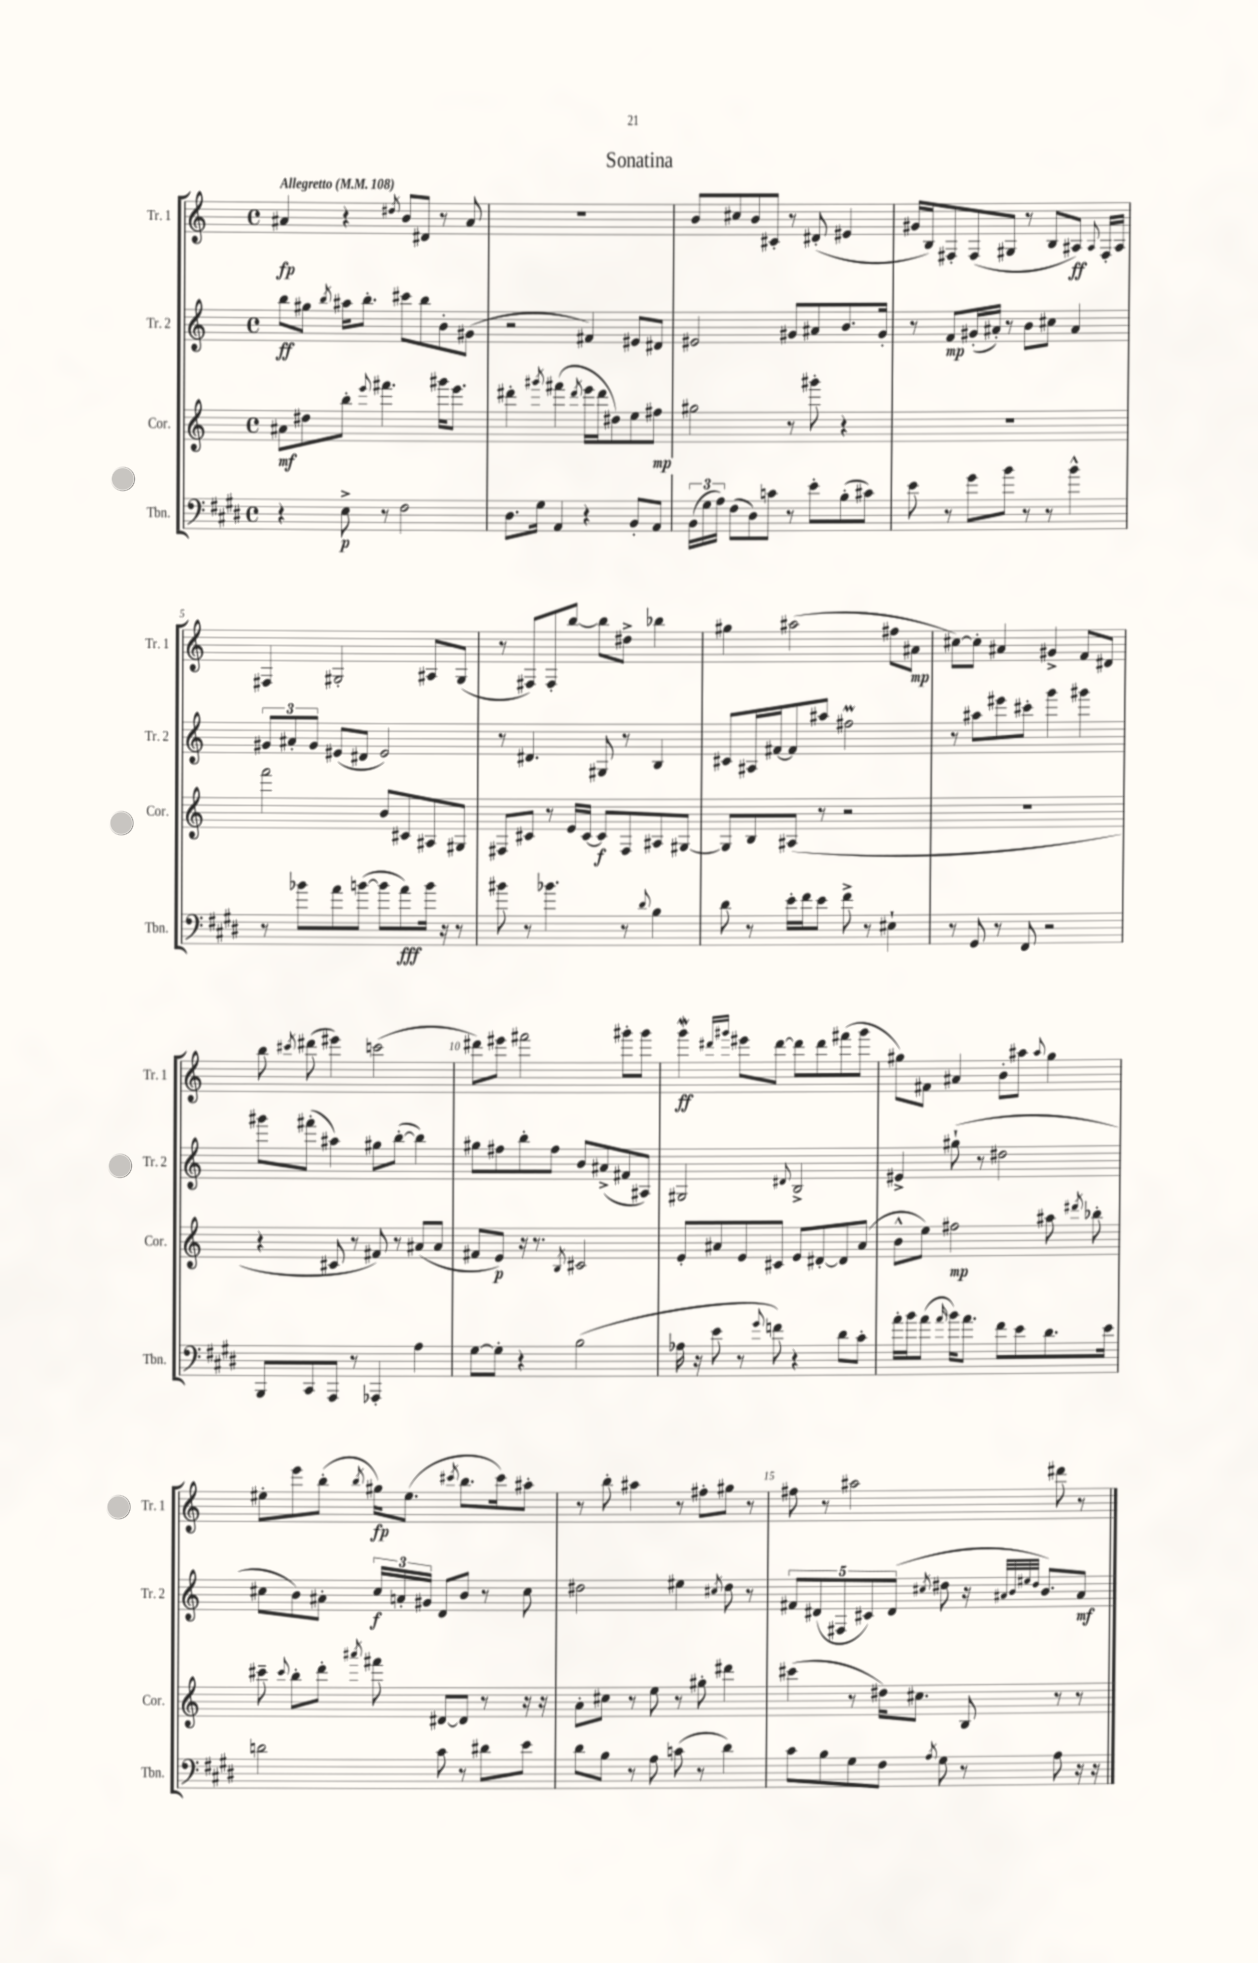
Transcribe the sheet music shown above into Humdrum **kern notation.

**kern	**kern	**kern	**kern
*staff4	*staff3	*staff2	*staff1
*clefF4	*clefG2	*clefG2	*clefG2
*k[f#c#g#d#]	*k[]	*k[]	*k[]
*M4/4	*M4/4	*M4/4	*M4/4
*met(c)	*met(c)	*met(c)	*met(c)
*MM108	*MM108	*MM108	*MM108
4r	8a#	8bb	4a#
.	8dd#	8gg#	.
.	.	8qbb	.
8E^	8bb'	16aa#	4r
.	.	8.bb'	.
.	8qqeee	.	.
8r	4.fff#	.	.
.	.	.	8qdd#
2F#	.	8ccc#	8b
.	.	8bb	8d#
.	16ggg#	8b'	8r
.	8.eee	.	.
.	.	(8g#	8a#
=	=	=	=
8.D#	4ddd#'	2r	1r
16G#	.	.	.
.	8qggg#	.	.
4AA	(4fff#	.	.
.	8qddd#	.	.
4r	16eee	4f#)	.
.	16ddd#	.	.
.	8dd#)	.	.
8BB'	8ee	8e#	.
8AA	8ff#	8d#	.
=	=	=	=
(24BB	2gg#	2e#	8b
24G#	.	.	.
24A)	.	.	.
(8F#	.	.	8cc#
8D#)	.	.	8b
8c	.	.	8c#'
8r	8r	8g#	8r
8e'	8ggg#'	8a#	(8d#'
(8B'	4r	8.b	4e#
8c#)	.	.	.
.	.	16g#'	.
=	=	=	=
8e	1r	8r	16g#
.	.	.	16B)
8r	.	8f	8F#'
8g#	.	(16g#'	(8F#
.	.	16a#')	.
8b	.	8r	8G#
8r	.	8b	8r
8r	.	8cc#	8B
4b^^	.	4a#	8A#)
.	.	.	8qqA#
.	.	.	16F#'
.	.	.	16A#
=	=	=	=
8r	2fff	12g#	4F#
.	.	12a#'	.
8b-	.	.	.
.	.	12g#	.
8a	.	(8e#	2G#'
([8b	.	8d#	.
8b]	8b	2e#)	.
8a)	8c#	.	.
16b	8A#	.	8A#
16r	.	.	.
8r	8G#	.	(8G#
=	=	=	=
8b#	8F#	8r	8r
8r	8c#	4.d#	8F#)
4.b-	8r	.	8F#'
.	16e	.	[8bb
.	[16c#	.	.
.	8c#]	8G#	8bb]
8r	8F#	8r	8dd#^
8qqd#	.	.	.
4B	8A#	4B	4bb-
.	[8G#	.	.
=	=	=	=
8d#	8G#]	8c#	4gg#
8r	8B	16A#	.
.	.	[16f#	.
16e'	(8A#	8f#]	(2aa#
16f#	.	.	.
8e	8r	8aa#	.
8f#^	2r	2ff#	.
8r	.	.	.
4E#`	.	.	8ff#
.	.	.	8a#
=	=	=	=
8r	1r	8r	[8cc#)
8GG#	.	8aa#	8cc#']
8r	.	8eee#	4a#
8FF#	.	8ccc#'	.
2r	.	4ggg	4g#^
.	.	4ggg#	8f
.	.	.	8d#
=	=	=	=
8BBB	4r	8ggg#	8bb
.	.	.	8qccc#
8CC#	.	(8fff#'	(8ddd#
8AAA	8c#	4aa#)	4eee#)
8r	8r	.	.
4AAA-'	8f#)	8gg#	(2ccc
.	8r	([8bb'	.
4A	(8a#	4bb])	.
.	8a#	.	.
=	=	=	=
[8G#	8f#	8gg#	8ddd#)
8G#']	8e)	8ff#	8eee#
4r	16r	8bb'	2fff#
.	8.r	.	.
.	.	8ff#	.
.	8qB	.	.
(2B	2c#	8b	.
.	.	(8a#^	.
.	.	8f#	8ggg#'
.	.	8A#)	8ggg#
=	=	=	=
16A-	8e'	2G#	4ggg
16r	.	.	.
8e	8a#	.	.
.	.	.	16qqddd#
.	.	.	16qqggg#
8r	8e	.	8eee#
8qqg#	.	.	.
8f)	8c#	.	[8ddd#
.	.	8qqd#	.
4r	8e	2B^	8ddd#]
.	[8d#'	.	8ddd#
8d#	8d#]	.	(8fff#
8c#'	(8a#	.	8ggg#
=	=	=	=
16a'	8b^^	4e#^	8gg#)
16b	.	.	.
(8a	8ee)	.	8f#
16qqa	.	.	.
16b)	2ff#	(8gg#`	4a#
8.a	.	.	.
.	.	8r	.
8f#	.	2dd#	8b'
8e	.	.	8aa#
.	.	.	8qqaa#
8.d#	8aa#	.	4gg#
.	8qddd#	.	.
.	8bb-'	.	.
16e	.	.	.
=	=	=	=
2d	8ccc#~	8cc#	8ee#'
.	8qqccc#	.	.
.	8bb'	8b)	8eee
.	8ddd'	8a#'	(8bb'
.	8qaaa#	.	8qbb
.	8fff#	24cc#	16gg#)
.	.	24a'	.
.	.	.	(8.ee#
.	.	24g#	.
8c#	[8d#	8d	.
.	.	.	8qccc#
8r	8d#]	8b	8.bb
8d#	8r	8r	.
.	.	.	16ccc#)
8e	16r	8cc#	8aa#'
.	16r	.	.
=	=	=	=
8d#	8a'	2dd#	8r
8B	8cc#	.	8bb'
8r	8r	.	4aa#
8A	8ee	.	.
(8c	8r	4ee#	8r
8r	8gg#'	.	8ff#'
.	.	8qcc#	.
4d#)	4ddd#	8dd#	8gg#
.	.	8r	8r
=	=	=	=
8c#	(4ccc#	10f#	8ff#
.	.	(10d#	.
8B	.	.	8r
.	.	10F#	.
8G#	8r	.	2aa#
.	.	10c#)	.
8F#	16dd#)	.	.
.	.	(10d#	.
.	8.cc#	.	.
8qA	.	8qcc#	.
8G#	.	8dd#	.
8r	8B	16r	.
.	.	32qqa#	.
.	.	32qqb	.
.	.	32qqee#	.
.	.	32qqdd#	.
.	.	8.b)	.
8A	8r	.	8ddd#
16r	8r	8a#	8r
16r	.	.	.
==	==	==	==
*-	*-	*-	*-
